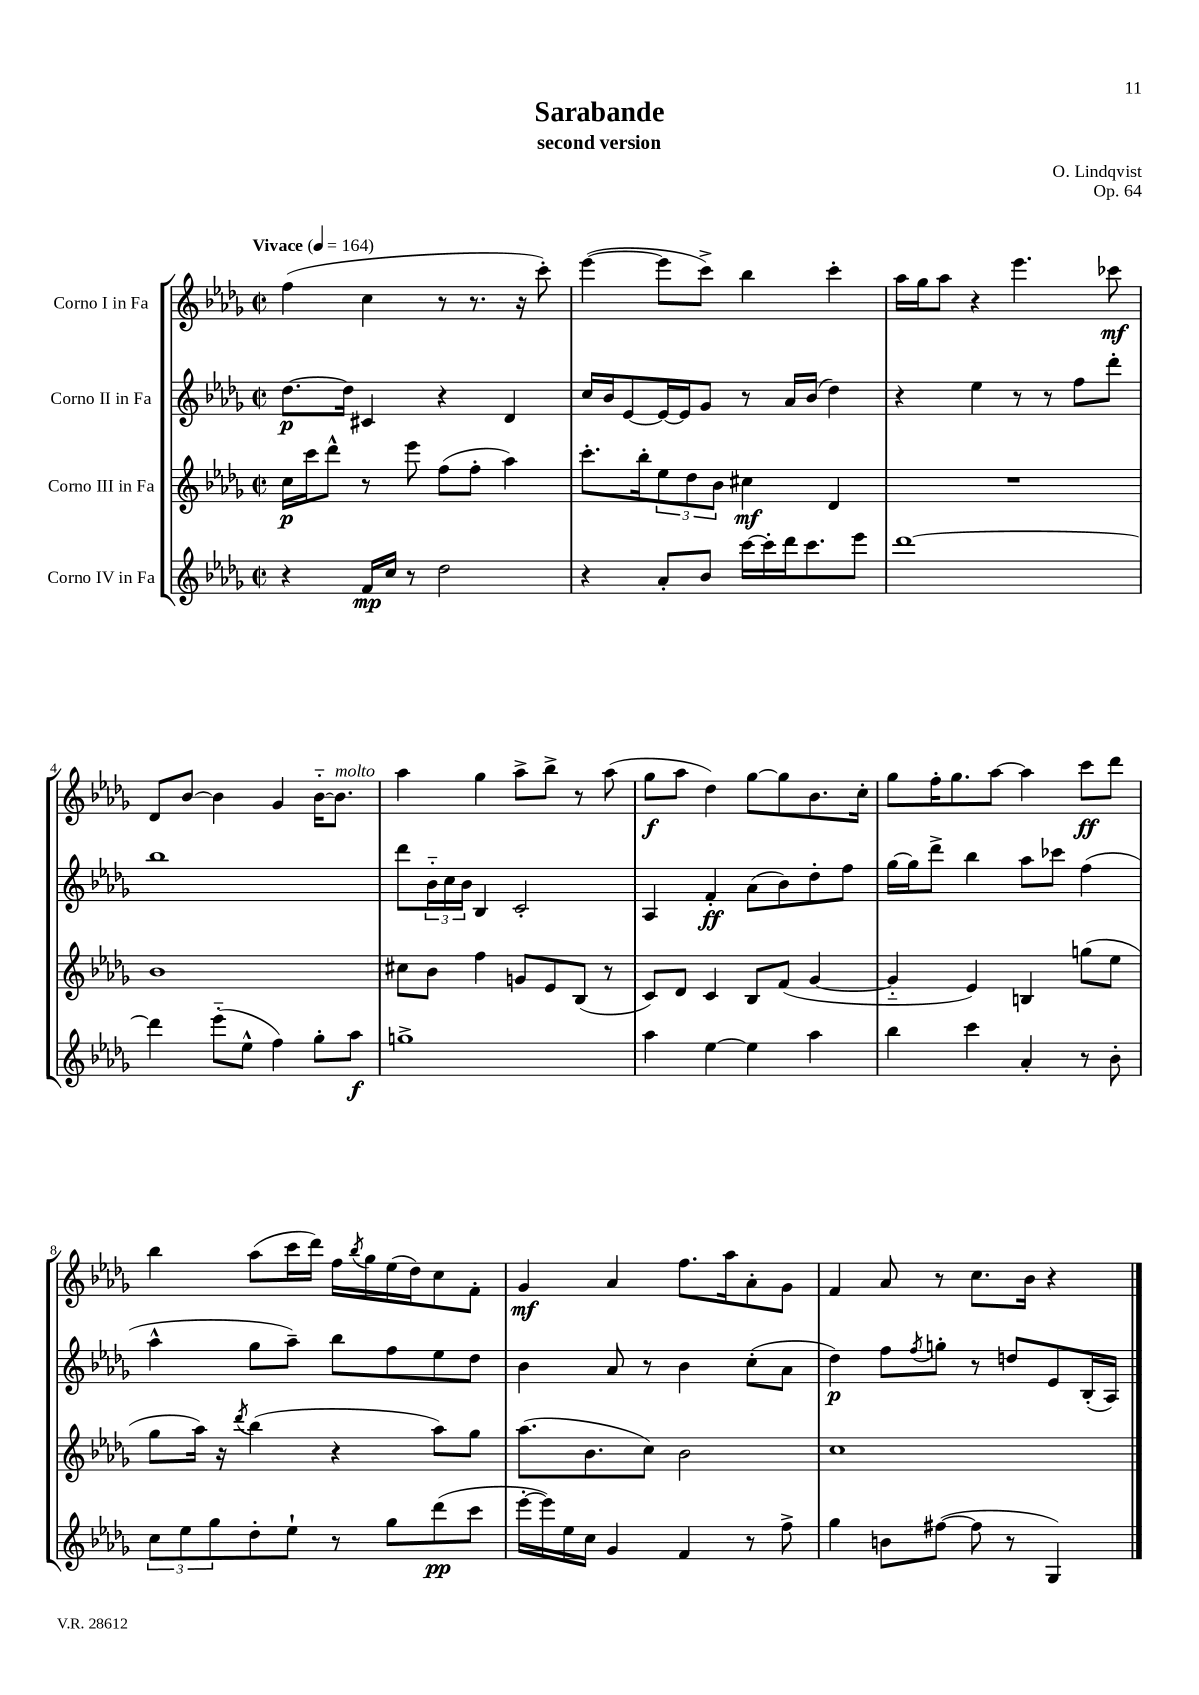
\header { title = "Sarabande" composer = "O. Lindqvist" subtitle = "second version" opus = "Op. 64" }
<<
\new StaffGroup <<
\new Staff = "s0" \with { instrumentName = "Corno I in Fa" } {
    \clef treble \key des \major \defaultTimeSignature \time 2/2 \tempo "Vivace" 4 = 164
    f''4( c''4 r8 r8. r16 c'''8-.) |
    ees'''4~( ees'''8 c'''8->) bes''4 c'''4-. |
    aes''16 ges''16 aes''8 r4 ees'''4. ces'''8\mf |
    des'8 bes'8~ bes'4 ges'4 bes'16~-_ bes'8.^\markup { \italic "molto" } |
    aes''4 ges''4 aes''8-> bes''8-> r8 aes''8( |
    ges''8\f aes''8 des''4) ges''8~ ges''8 bes'8. c''16-. |
    ges''8 f''16-. ges''8. aes''8~ aes''4 c'''8\ff des'''8 |
    bes''4 aes''8( c'''16 des'''16) f''16 \acciaccatura { bes''8 } ges''16 ees''16( des''16) c''8 f'8-. |
    ges'4\mf aes'4 f''8. aes''16 aes'8-. ges'8 |
    f'4 aes'8 r8 c''8. bes'16 r4 \bar "|." |
}
\new Staff = "s1" \with { instrumentName = "Corno II in Fa" } {
    \clef treble \key des \major \defaultTimeSignature \time 2/2
    des''8.~\p des''16 cis'4 r4 des'4 |
    c''16 bes'16 ees'8~ ees'16~ ees'16 ges'8 r8 aes'16 bes'16( des''4) |
    r4 ees''4 r8 r8 f''8 des'''8-. |
    bes''1 |
    des'''8 \tuplet 3/2 { bes'16-_ c''16 bes'16 } bes4 c'2-. |
    aes4 f'4-.\ff aes'8( bes'8) des''8-. f''8 |
    ges''16~ ges''16 des'''8-> bes''4 aes''8 ces'''8 f''4( |
    aes''4-^ ges''8 aes''8--) bes''8 f''8 ees''8 des''8 |
    bes'4 aes'8 r8 bes'4 c''8-.( aes'8 |
    des''4\p) f''8 \acciaccatura { f''8 } g''8-. r8 d''8 ees'8 bes16-.( aes16) \bar "|." |
}
\new Staff = "s2" \with { instrumentName = "Corno III in Fa" } {
    \clef treble \key des \major \defaultTimeSignature \time 2/2
    c''16\p c'''16 des'''8-^ r8 ees'''8 f''8( f''8-. aes''4) |
    c'''8.-. bes''16-. \tuplet 3/2 { ees''8 des''8 bes'8 } cis''4\mf des'4 |
    R1 |
    bes'1 |
    cis''8 bes'8 f''4 g'8 ees'8 bes8( r8 |
    c'8) des'8 c'4 bes8 f'8( ges'4~ |
    ges'4-_ ees'4) b4 g''8( ees''8 |
    ges''8 aes''16) r16 \acciaccatura { des'''8 } bes''4( r4 aes''8) ges''8 |
    aes''8.( bes'8. c''8) bes'2 |
    c''1 \bar "|." |
}
\new Staff = "s3" \with { instrumentName = "Corno IV in Fa" } {
    \clef treble \key des \major \defaultTimeSignature \time 2/2
    r4 f'16\mp c''16 r8 des''2 |
    r4 aes'8-. bes'8 c'''16~ c'''16-. des'''16 c'''8. ees'''8 |
    des'''1~ |
    des'''4 ees'''8-_( ees''8-^ f''4) ges''8-. aes''8\f |
    g''1-> |
    aes''4 ees''4~ ees''4 aes''4 |
    bes''4 c'''4 aes'4-. r8 bes'8-. |
    \tuplet 3/2 { c''8 ees''8 ges''8 } des''8-. ees''8-! r8 ges''8 des'''8\pp( c'''8 |
    ees'''16~-. ees'''16) ees''16 c''16 ges'4 f'4 r8 f''8-> |
    ges''4 b'8 fis''8~( fis''8 r8 ges4) \bar "|." |
}
>>
>>
